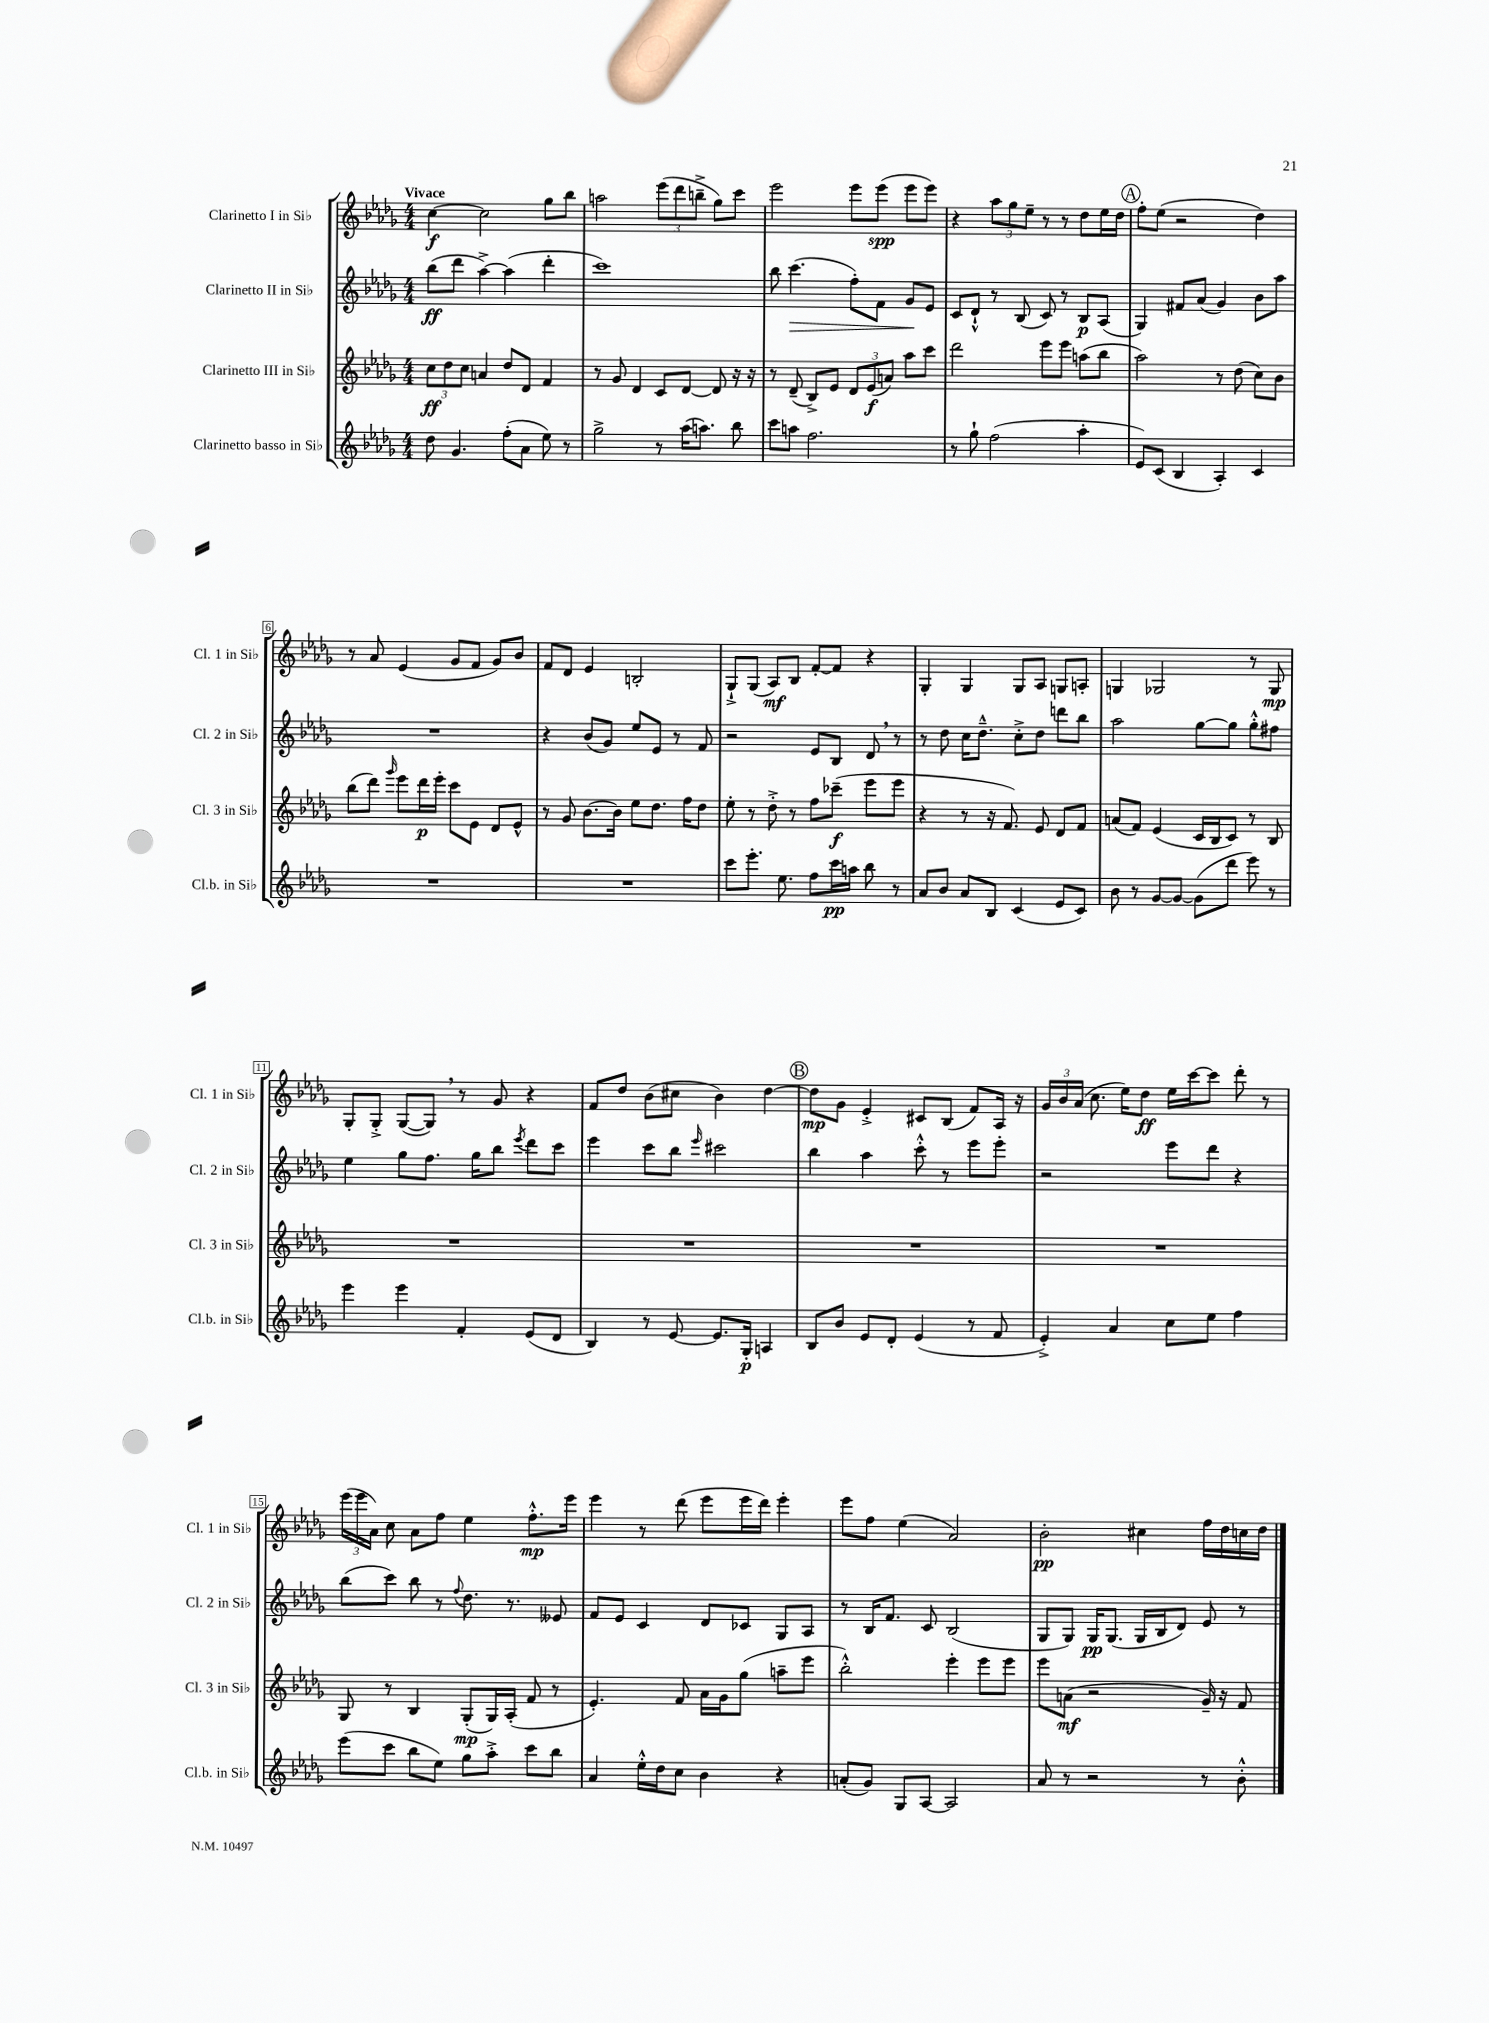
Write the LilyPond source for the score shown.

<<
\new StaffGroup <<
\new Staff = "s0" \with { instrumentName = "Clarinetto I in Sib" shortInstrumentName = "Cl. 1 in Sib" } {
    \clef treble \key des \major \numericTimeSignature \time 4/4 \tempo "Vivace"
    \autoBeamOff c''4~\f c''2 ges''8[ bes''8] |
    a''2 \tuplet 3/2 { ees'''8[( des'''8 b''8]---> } ges''8[) c'''8] |
    ees'''2 ees'''8[ ees'''8]\spp( ees'''8[ ees'''8]) |
    r4 \tuplet 3/2 { aes''8[ ges''8 ees''8]-- } r8 r8 des''8[ ees''16 des''16] |
    \mark \markup { \circle "A" } f''8[-. ees''8]( r2 des''4) |
    r8 aes'8 ees'4( ges'8[ f'8] ges'8[) bes'8] |
    f'8[ des'8] ees'4 b2-. |
    ges8[-!-> ges8]( aes8[\mf) bes8] f'8[~-. f'8] r4 |
    ges4-. ges4 ges8[ aes8] g8[ a8]-. |
    g4 ges2 r8 ges8\mp |
    ges8[-. ges8]-.-> ges8[~( ges8]) \breathe r8 ges'8 r4 |
    f'8[ des''8] bes'8[( cis''8] bes'4) des''4~ |
    \mark \markup { \circle "B" } des''8[\mp ges'8] ees'4-.-> cis'8[ bes8]( f'8[) aes16] r16 |
    \tuplet 3/2 { ges'16[ bes'16 aes'16]( } c''8. ees''16[) des''8]\ff ees''16[ c'''16~ c'''8] des'''8-. r8 |
    \tuplet 3/2 { ees'''16[( ees'''16 aes'16]) } c''8 aes'8[ f''8] ees''4 f''8.[-.-^\mp ees'''16] |
    ees'''4 r8 des'''8( ees'''8[ ees'''16 des'''16]) ees'''4-. |
    ees'''8[ f''8] ees''4( aes'2) |
    bes'2-.\pp cis''4 f''16[ des''16 c''16 des''16] \bar "|." |
}
\new Staff = "s1" \with { instrumentName = "Clarinetto II in Sib" shortInstrumentName = "Cl. 2 in Sib" } {
    \clef treble \key des \major \numericTimeSignature \time 4/4
    \autoBeamOff bes''8[\ff( des'''8] aes''4~->) aes''4( des'''4-. |
    c'''1) |
    bes''8 c'''4.\>( f''8[-.) f'8] ges'8[\! ees'8] |
    c'8[ des'8]-!-^ r8 bes8( c'8) r8 bes8[\p aes8]( |
    \mark \markup { \circle "A" } ges4) fis'8[ aes'8]( ges'4) bes'8[ aes''8] |
    R1 |
    r4 bes'8[( ges'8]) ees''8[ ees'8] r8 f'8 |
    r2 ees'8[ bes8] des'8 \breathe r8 |
    r8 des''8 c''16[ des''8.]---^ c''8[-.-> des''8] d'''8[ bes''8] |
    aes''2 ges''8[~ ges''8] ges''8[-.-^ fis''8] |
    ees''4 ges''8[ f''8.] ges''16[ bes''8] \acciaccatura { ees'''8 } des'''8[ c'''8] |
    ees'''4 c'''8[ bes''8] \grace { ees'''16 } cis'''2 |
    \mark \markup { \circle "B" } bes''4 aes''4 c'''8-.-^ r8 ees'''8[ ees'''8]-. |
    r2 ees'''8[ des'''8] r4 |
    bes''8[( c'''8]) bes''8 r8 \appoggiatura { f''8 } des''8. r8. eeses'8 |
    f'8[ ees'8] c'4 des'8[ ces'8] ges8[ aes8] |
    r8 bes16[ f'8.] c'8 bes2( |
    ges8[ ges8]) ges16[\pp ges8.]( ges16[ bes16 des'8]) ees'8 r8 \bar "|." |
}
\new Staff = "s2" \with { instrumentName = "Clarinetto III in Sib" shortInstrumentName = "Cl. 3 in Sib" } {
    \clef treble \key des \major \numericTimeSignature \time 4/4
    \autoBeamOff \tuplet 3/2 { c''8[\ff des''8 c''8] } a'4 des''8[ des'8] f'4 |
    r8 ges'8 des'4 c'8[ des'8]~ des'8 r16 r16 |
    r8 des'8--( bes8[->) ees'8] \tuplet 3/2 { des'8[ ees'8\f( a'8]) } aes''8[ c'''8] |
    des'''2 ees'''8[ ees'''8] a''8[( bes''8] |
    \mark \markup { \circle "A" } aes''2) r8 des''8( c''8[) bes'8] |
    bes''8[( des'''8]) \grace { ges'''16 } ees'''8[ des'''16\p ees'''16]-. c'''8[ ees'8] des'8[ ees'8]-^ |
    r8 ges'8 bes'8.[~ bes'16] ees''8[ des''8.] f''16[ des''8] |
    ees''8-. r8 des''8-.-> r8 f''8[ ces'''8]--\f( ees'''8[ ees'''8] |
    r4 r8 r16 f'8.) ees'8 des'8[ f'8] |
    a'8[( f'8]) ees'4( c'16[ bes16 c'8]) r8 bes8 |
    R1 |
    R1 |
    \mark \markup { \circle "B" } R1 |
    R1 |
    ges8 r8 bes4 ges8[-.\mp( ges16) aes16]-.( f'8 r8 |
    ees'4.-.) f'8 aes'16[ ges'16 ges''8]( a''8[-- ees'''8] |
    bes''2-.-^) ees'''4-. ees'''8[ ees'''8] |
    ees'''8[ a'8]\mf( r2 ges'16--) r16 f'8 \bar "|." |
}
\new Staff = "s3" \with { instrumentName = "Clarinetto basso in Sib" shortInstrumentName = "Cl.b. in Sib" } {
    \clef treble \key des \major \numericTimeSignature \time 4/4
    \autoBeamOff des''8 ges'4. f''8[-.( aes'8] ees''8) r8 |
    ges''2-> r8 aes''16[( a''8.]) bes''8 |
    c'''8[ a''8] f''2. |
    r8 ges''8-! f''2( aes''4-. |
    \mark \markup { \circle "A" } ees'8[) c'8]( bes4 aes4-.) c'4 |
    R1 |
    R1 |
    c'''8[ ees'''8.]-. ees''8. f''8[ c'''16\pp a''16] bes''8 r8 |
    aes'8[ bes'8] aes'8[ bes8] c'4( ees'8[ c'8]) |
    bes'8 r8 ges'8[~ ges'8]~ ges'8[( des'''8] ees'''8) r8 |
    ees'''4 ees'''4 f'4-. ees'8[( des'8] |
    bes4) r8 ees'8~ ees'8.[ ges16]-.\p a4 |
    \mark \markup { \circle "B" } bes8[ bes'8] ees'8[ des'8]-. ees'4( r8 f'8 |
    ees'4-.->) aes'4 c''8[ ees''8] f''4 |
    ees'''8[( c'''8] bes''8[ ees''8]) ges''8[ aes''8]-.-> c'''8[ bes''8] |
    aes'4 ees''16[-.-^ des''16 c''8] bes'4 r4 |
    a'8[-.( ges'8]) ges8[ aes8]~ aes2 |
    aes'8 r8 r2 r8 bes'8-.-^ \bar "|." |
}
>>
>>
\layout { \context { \Score \override BarNumber.stencil = #(make-stencil-boxer 0.1 0.3 ly:text-interface::print) } }
